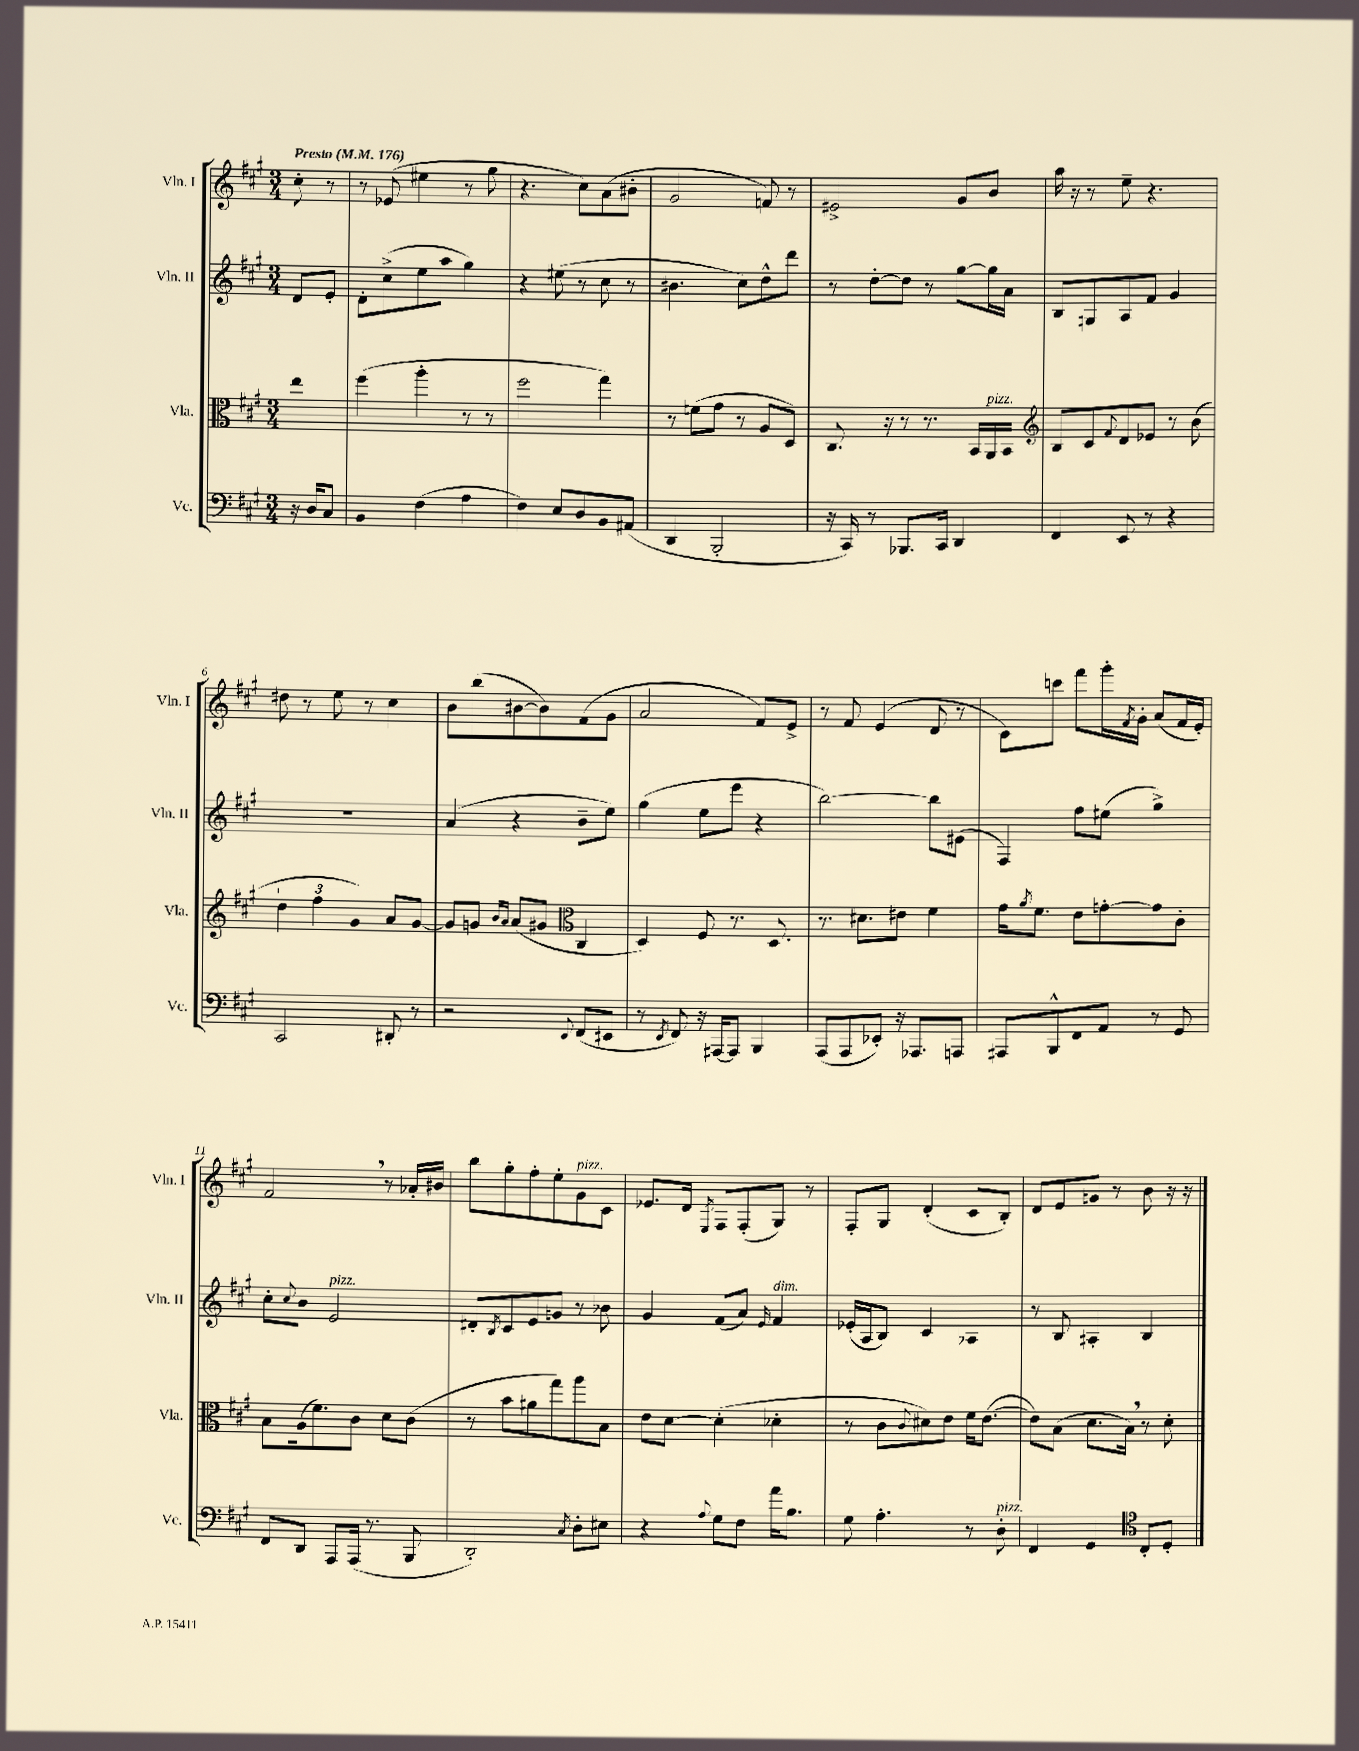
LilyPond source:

<<
\new StaffGroup <<
\new Staff = "s0" \with { instrumentName = "Vln. I" shortInstrumentName = "Vln. I" } {
    \clef treble \key a \major \numericTimeSignature \time 3/4 \partial 4 \tempo "Presto" 4 = 176
    cis''8-. r8 |
    r8 ees'8( eis''4 r8 gis''8 |
    r4. cis''8) a'8( bis'8-. |
    gis'2 f'8) r8 |
    eis'2-> gis'8 b'8 |
    a''16 r16 r8 e''8-- r4. |
    dis''8 r8 e''8 r8 cis''4 |
    b'8 b''8( bis'8~ bis'8) fis'8( gis'8 |
    a'2 fis'8) e'8-> |
    r8 fis'8 e'4( d'8 r8 |
    cis'8) c'''8 fis'''8 gis'''16-. \acciaccatura { fis'8 } gis'16-. a'8( fis'16 e'16-.) |
    fis'2 \breathe r8 aes'16-. bis'16 |
    b''8 gis''8-. fis''8-. e''8-. gis'8^\markup { \italic "pizz." } cis'8 |
    ees'8. d'16 \acciaccatura { e8 } fis8 fis8-.( gis8) r8 |
    fis8-. gis8 d'4-.( cis'8 b8-.) |
    d'8 e'8 g'8 r8 b'8 r16 r16 \bar "|." |
}
\new Staff = "s1" \with { instrumentName = "Vln. II" shortInstrumentName = "Vln. II" } {
    \clef treble \key a \major \numericTimeSignature \time 3/4 \partial 4
    d'8 e'8-. |
    d'8-. cis''8->( e''8 a''8 gis''4) |
    r4 eis''8( r8 cis''8 r8 |
    bis'4. cis''8) d''8-^ d'''8 |
    r8 d''8~-. d''8 r8 gis''8~ gis''16 a'16 |
    b8 g8 a8 fis'8 gis'4 |
    R2. |
    a'4( r4 b'8-- e''8) |
    gis''4( e''8 e'''8 r4 |
    b''2~) b''8 eis'8( |
    fis4) fis''8 eis''8( gis''4->) |
    cis''8-. \appoggiatura { cis''8 } b'8 e'2^\markup { \italic "pizz." } |
    dis'8-. \acciaccatura { b8 } cis'8 e'8 g'8 r8 bes'8 |
    gis'4 fis'8( a'8) \grace { e'16 } fis'4^\markup { \italic "dim." } |
    ees'16-.( a16 b8) cis'4 aes4 |
    r8 b8 ais4-. b4 \bar "|." |
}
\new Staff = "s2" \with { instrumentName = "Vla." shortInstrumentName = "Vla." } {
    \clef alto \key a \major \numericTimeSignature \time 3/4 \partial 4
    e''4 |
    fis''4( a''4-. r8 r8 |
    fis''2 gis''4) |
    r8 f'8( gis'8 r8 a8 d8) |
    cis8. r16 r8 r8. b,16 a,16^\markup { \italic "pizz." } b,16 |
    \clef treble b8 cis'8 \appoggiatura { fis'8 } d'8 ees'8 r8 b'8( |
    \tuplet 3/2 { d''4 fis''4 gis'4) } a'8 gis'8~ |
    gis'8 g'8 \grace { b'16 a'16 } a'8( gis'8 \clef alto cis4 |
    d4) fis8 r8. d8. |
    r8. dis'8. eis'8 fis'4 |
    gis'16 \acciaccatura { a'8 } fis'8. e'8 g'8~-. g'8 cis'8-. |
    b8 a16( fis'8.) cis'8 d'8 cis'8( |
    r8 b'8 ais'8 gis''8) a''8 b8 |
    e'8 d'8~ d'4-.( des'4-. |
    r8 cis'8 \appoggiatura { cis'8 } dis'8) e'8 fis'16 e'8.~( |
    e'8) b8( d'8. b16) \breathe r8 d'8-. \bar "|." |
}
\new Staff = "s3" \with { instrumentName = "Vc." shortInstrumentName = "Vc." } {
    \clef bass \key a \major \numericTimeSignature \time 3/4 \partial 4
    r16 d16 cis8 |
    b,4 fis4( a4 |
    fis4) e8 d8 b,8 ais,8( |
    d,4 b,,2-. |
    r16 cis,16) r8 bes,,8. cis,16 d,4 |
    fis,4 e,8 r8 r4 |
    cis,2 dis,8-. r8 |
    r2 \appoggiatura { e,8 } fis,8( eis,8 |
    r8 \acciaccatura { e,8 } fis,8) r16 ais,,16~ ais,,8 b,,4 |
    a,,8( a,,8 ees,8-.) r16 aes,,8. a,,8 |
    ais,,8 b,,8-^ fis,8 a,8 r8 gis,8 |
    fis,8 d,8 a,,8 a,,16( r8. b,,8 |
    d,2-.) \acciaccatura { cis8 } d8-. eis8 |
    r4 \appoggiatura { a8 } gis8 fis8 a'16 b8. |
    gis8 a4.-. r8 d8-.^\markup { \italic "pizz." } |
    fis,4 gis,4 \clef tenor cis8-. d8-. \bar "|." |
}
>>
>>
